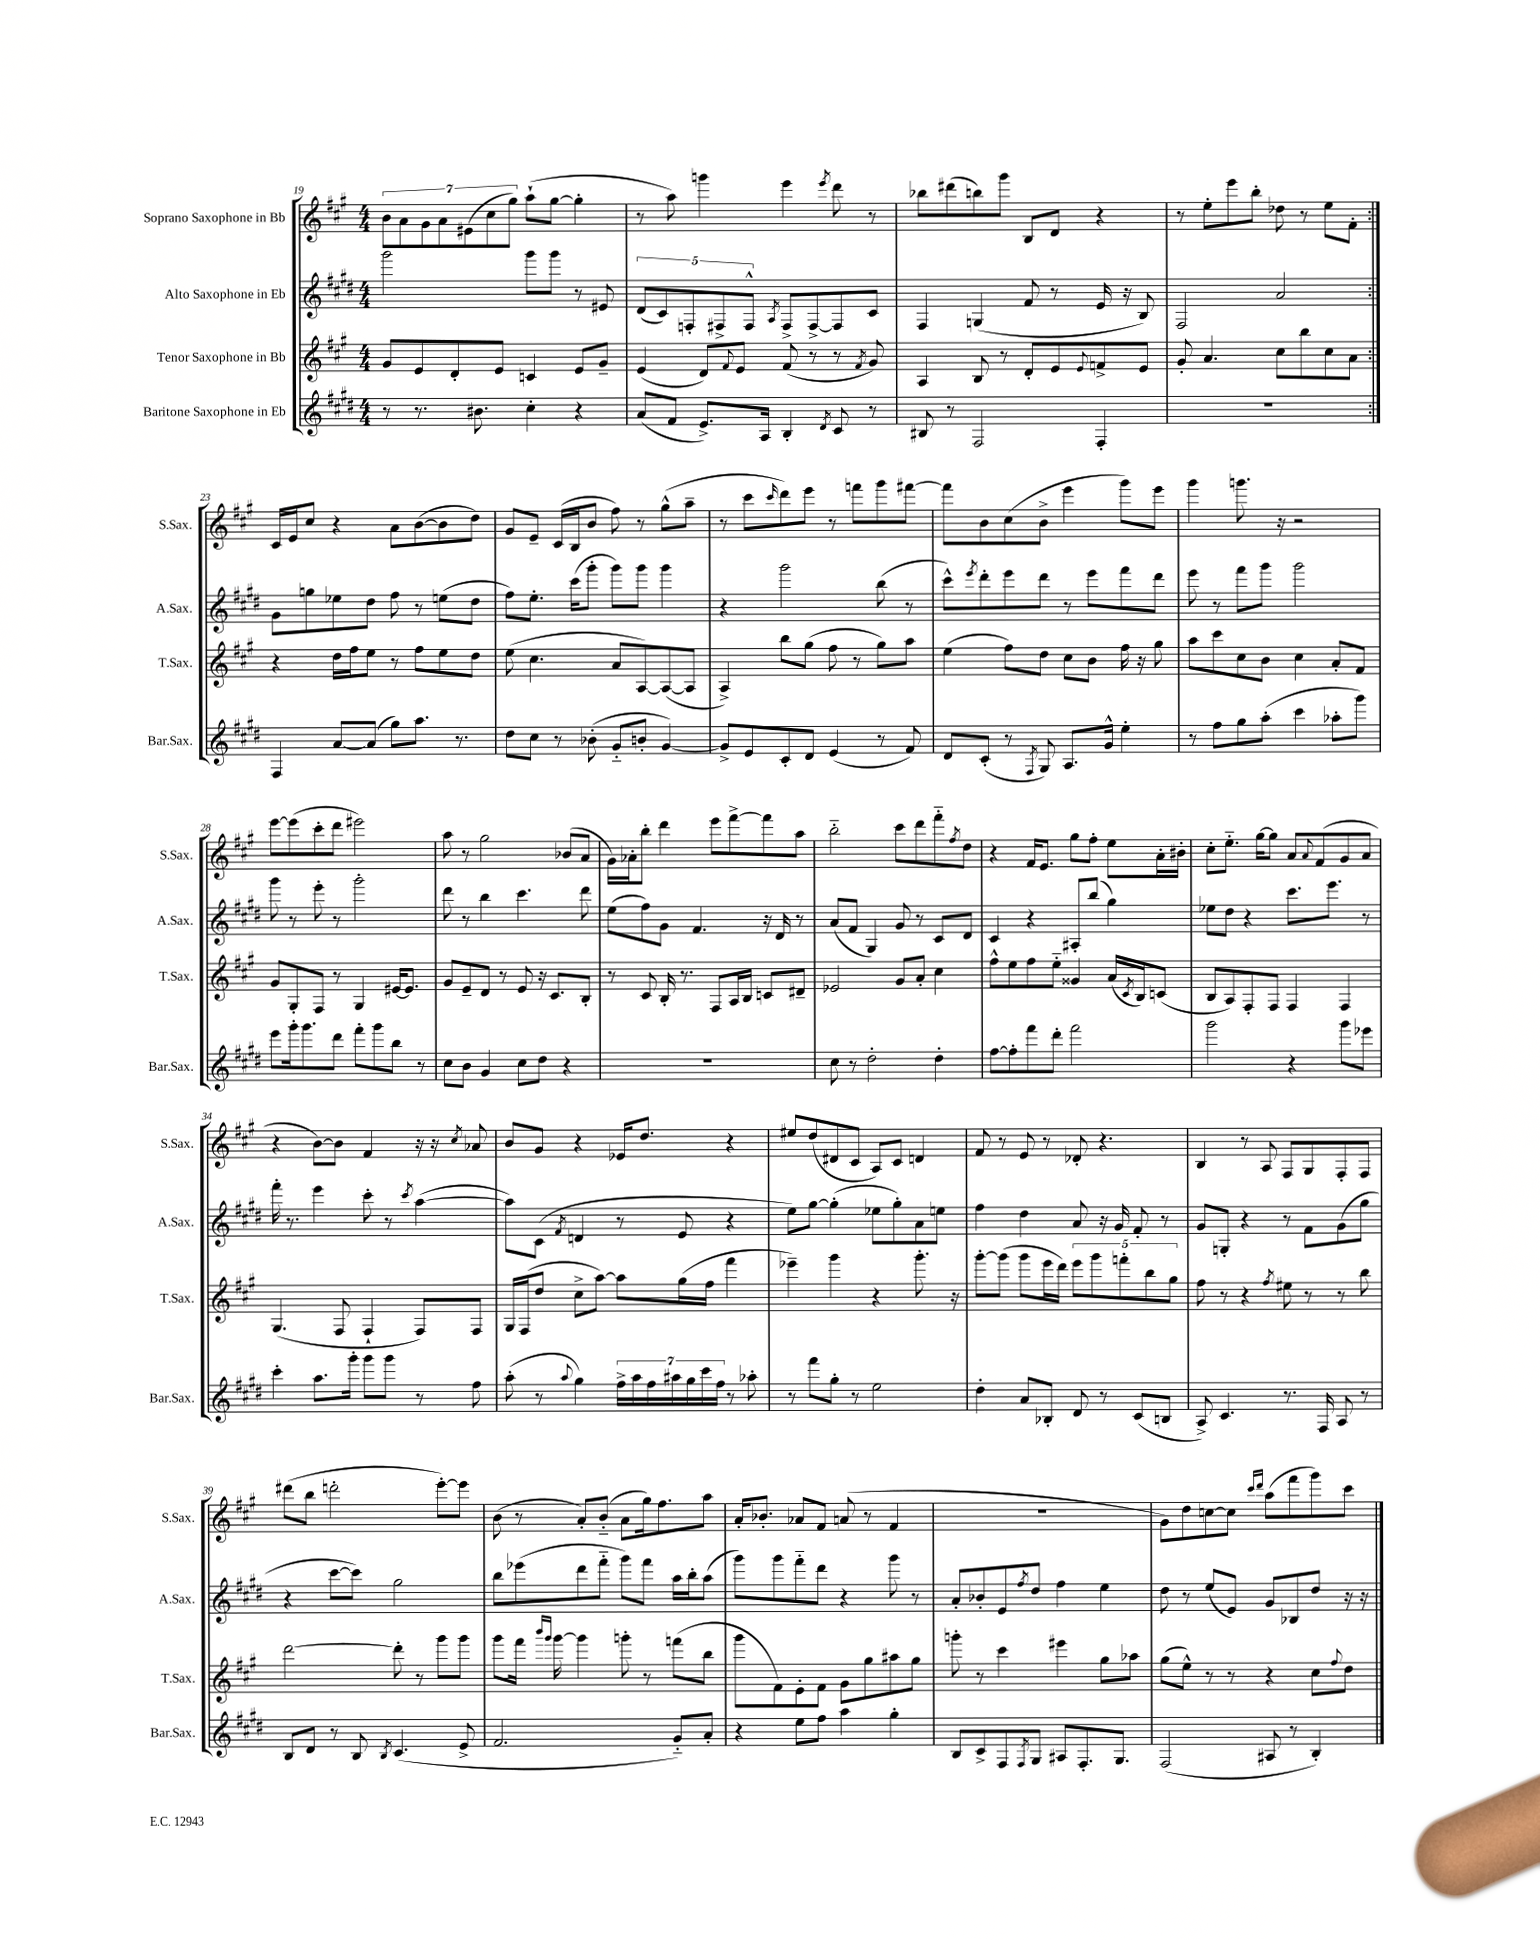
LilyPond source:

<<
\new StaffGroup <<
\new Staff = "s0" \with { instrumentName = "Soprano Saxophone in Bb" shortInstrumentName = "S.Sax." } {
    \clef treble \key a \major \numericTimeSignature \time 4/4
    \repeat volta 2 { \tuplet 7/4 { b'8 a'8 gis'8 a'8 eis'8( cis''8 gis''8) } a''8-!( gis''8~ gis''4-. |
    r8 a''8) g'''4 e'''4 \acciaccatura { e'''8 } d'''8 r8 |
    bes''8 dis'''8( b''8) gis'''8 b8 d'8 r4 |
    r8 e''8-. e'''8 b''8-. des''8 r8 e''8 fis'8-. | }
    cis'16 e'16 cis''8 r4 a'8 b'8~( b'8 d''8) |
    gis'8 e'8-- cis'16( b16 b'8 fis''8) r8 gis''8-^( a''8-- |
    r8 cis'''8 \grace { cis'''16 } d'''8) e'''8 r8 f'''8 gis'''8 fis'''8~ |
    fis'''8 b'8 cis''8( b'8-> e'''4 gis'''8) e'''8 |
    gis'''4 g'''8. r16 r2 |
    e'''8~ e'''8( cis'''8-. d'''8 eis'''2) |
    a''8 r8 gis''2 bes'8( a'8 |
    gis'16) aes'16-. b''8-. d'''4 e'''8 fis'''8~-> fis'''8 a''8 |
    b''2-_ cis'''8 d'''8 fis'''8-_ \acciaccatura { fis''8 } d''8 |
    r4 fis'16 e'8. gis''8 fis''8-. e''8 a'16-. bis'16-. |
    cis''8-. e''8.-_ gis''16~ gis''8 a'8 \appoggiatura { a'8 } fis'8( gis'8 a'8 |
    r4 b'8~) b'8 fis'4 r16 r16 \acciaccatura { cis''8 } aes'8 |
    b'8 gis'8 r4 ees'16 d''8. r4 |
    eis''8 d''8( dis'8 cis'8 a8) cis'8 d'4 |
    fis'8 r8 e'8 r8 des'8-. r4. |
    b4 r8 a8 fis8 gis8 fis8-. fis8 |
    dis'''8( b''8 d'''2-. e'''8~-.) e'''8 |
    b'8( r8 a'8-.) b'8-_( a'8 gis''16) fis''8. a''8 |
    a'16-. bes'8.-. aes'8 fis'8 a'8( r8 fis'4 |
    R1 |
    gis'8) d''8 c''8~ c''8 \grace { cis'''16 d'''16 } a''8( fis'''8 gis'''8) cis'''8 \bar "|." |
}
\new Staff = "s1" \with { instrumentName = "Alto Saxophone in Eb" shortInstrumentName = "A.Sax." } {
    \clef treble \key e \major \numericTimeSignature \time 4/4
    \repeat volta 2 { gis'''2 gis'''8 gis'''8 r8 eis'8 |
    \tuplet 5/4 { dis'8( cis'8) f8-. fis8-> fis8-^ } \acciaccatura { a8 } fis8-> fis8~-> fis8 cis'8 |
    fis4 g4( fis'8 r8 e'16 r16 b8) |
    fis2 a'2 | }
    gis'8 g''8 ees''8 dis''8 fis''8 r8 e''8( dis''8 |
    fis''8) e''8.-. cis'''16( gis'''8-. gis'''8) gis'''8 gis'''4 |
    r4 gis'''2 b''8( r8 |
    cis'''8-^) \acciaccatura { e'''8 } dis'''8-. e'''8 dis'''8 r8 e'''8 fis'''8 dis'''8 |
    e'''8 r8 fis'''8 gis'''8 gis'''2 |
    gis'''8 r8 e'''8-. r8 gis'''2-. |
    dis'''8 r8 b''4 cis'''4. dis'''8 |
    e''8( fis''8) gis'8 fis'4. r16 dis'16 r8 |
    a'8( fis'8 gis4) gis'8 r8 cis'8 dis'8 |
    cis'4 r4 ais8-. b''8( gis''4) |
    ees''8 dis''8 r4 cis'''8. e'''8. r8 |
    fis'''16-. r8. e'''4 cis'''8-. r8 \acciaccatura { cis'''8 } a''4~( |
    a''8) cis'8( \acciaccatura { fis'8 } d'4 r8 e'8 r4 |
    e''8) gis''8~ gis''4-.( ees''8 gis''8-.) a'8 e''8 |
    fis''4 dis''4 a'8 r16 gis'16 fis'8-. r8 |
    gis'8 g8-. r4 r8 fis'8 gis'8( gis''8 |
    r4 cis'''8~ cis'''8) gis''2 |
    b''8 ees'''8( dis'''8 fis'''8-_ gis'''8) fis'''8 a''16 b''16-. a''8( |
    gis'''8) gis'''8 fis'''8-_ dis'''8 r4 gis'''8 r8 |
    a'8-. bes'8-. e'8 \acciaccatura { fis''8 } dis''8 fis''4 e''4 |
    dis''8 r8 e''8( e'8) gis'8 bes8 dis''8 r16 r16 \bar "|." |
}
\new Staff = "s2" \with { instrumentName = "Tenor Saxophone in Bb" shortInstrumentName = "T.Sax." } {
    \clef treble \key a \major \numericTimeSignature \time 4/4
    \repeat volta 2 { gis'8 e'8 d'8-. e'8 c'4 e'8 gis'8-- |
    e'4( d'8) \appoggiatura { fis'8 } e'8 fis'8( r8 r8 \acciaccatura { fis'8 } gis'8) |
    a4 b8 r8 d'8-. e'8 \appoggiatura { e'8 } f'8-> e'8 |
    gis'8-. a'4. cis''8 b''8 cis''8 a'8 | }
    r4 d''16 fis''16 e''8 r8 fis''8 e''8 d''8 |
    e''8( cis''4. a'8 a8~) a8~( a8 |
    a4->) b''8 gis''8( fis''8 r8 gis''8) a''8 |
    e''4( fis''8) d''8 cis''8 b'8 fis''16 r16 gis''8 |
    a''8 cis'''8 cis''8 b'8 cis''4 a'8-. fis'8 |
    gis'8 gis8-. fis8 r8 gis4 eis'16~ eis'8. |
    gis'8 e'8-- d'8 r8 e'8 r16 cis'8. b8-. |
    r8 cis'8 b16-. r8. fis8 a16 b16 c'8 dis'8-- |
    ees'2 gis'8 a'8-. cis''4 |
    fis''8-^ e''8 fis''8 e''8-_ gisis'4 a'16( \acciaccatura { cis'8 } b16) c'8( |
    b8 a8) fis8-. fis8 fis4 fis4 |
    gis4.( fis8 fis4-! fis8) fis8 |
    gis16 fis16( d''8 cis''8-> a''8~) a''8 gis''16( fis''16 fis'''4 |
    ees'''4--) gis'''4 r4 gis'''8.-. r16 |
    gis'''8~-. gis'''8( gis'''8 e'''16 d'''16) \tuplet 5/4 { e'''8 gis'''8 f'''8-. b''8 gis''8 } |
    fis''8 r8 r4 \acciaccatura { fis''8 } eis''8 r8 r8 b''8 |
    d'''2~ d'''8-. r8 gis'''8 gis'''8 |
    gis'''8 fis'''16 \grace { b'''16 gis'''16 } gis'''16~ gis'''4 g'''8-. r8 f'''8( b''8 |
    gis'''8 fis'8) e'8-. fis'8 gis'8 gis''8 ais''8 gis''8 |
    g'''8-. r8 cis'''4 eis'''4 gis''8 aes''8 |
    gis''8( e''8-^) r8 r8 r4 cis''8 \appoggiatura { fis''8 } d''8 \bar "|." |
}
\new Staff = "s3" \with { instrumentName = "Baritone Saxophone in Eb" shortInstrumentName = "Bar.Sax." } {
    \clef treble \key e \major \numericTimeSignature \time 4/4
    \repeat volta 2 { r8 r8. bis'8. cis''4-. r4 |
    a'8( fis'8 e'8.->) a16 b4-. \acciaccatura { dis'8 } cis'8 r8 |
    bis8 r8 fis2 fis4-. |
    R1 | }
    fis4 a'8~ a'8( gis''8) a''8. r8. |
    dis''8 cis''8 r8 bes'8-.( gis'8-_ b'8-. gis'4~) |
    gis'8-> e'8 cis'8-. dis'8 e'4( r8 fis'8) |
    dis'8 cis'8-.( r8 \acciaccatura { fis8 } gis8) a8. gis'16-^ e''4-. |
    r8 fis''8 gis''8 a''8-.( cis'''4 aes''8-. gis'''8) |
    e'''8 gis'''16-. gis'''8. dis'''8 fis'''8-. gis'''8 b''8 r8 |
    cis''8 b'8 gis'4 cis''8 dis''8 r4 |
    R1 |
    cis''8 r8 dis''2-. dis''4-. |
    fis''8~ fis''8-. fis'''8 dis'''8-. fis'''2 |
    gis'''2 r4 gis'''8 ees'''8 |
    cis'''4-. a''8. gis'''16-. gis'''8 gis'''8 r8 fis''8 |
    a''8-.( r8 \appoggiatura { a''8 } gis''4) \tuplet 7/4 { fis''16-> a''16 fis''16 ais''16 gis''16 cis'''16 fis''16 } r8 aes''8-. |
    r8 fis'''8 gis''8-. r8 e''2 |
    dis''4-. a'8 bes8-. dis'8 r8 cis'8( b8 |
    a8->) cis'4. r8. fis16 a8 r8 |
    b8 dis'8 r8 b8 \acciaccatura { b8 } cis'4.( e'8-> |
    fis'2. gis'8-_) a'8-. |
    r4 e''8 fis''8 a''4 gis''4-. |
    b8 cis'8-> fis8 \acciaccatura { fis8 } gis8 ais8 fis8.-. gis8. |
    fis2( ais8 r8 b4-.) \bar "|." |
}
>>
>>
\layout { \context { \Score currentBarNumber = #19 } }
